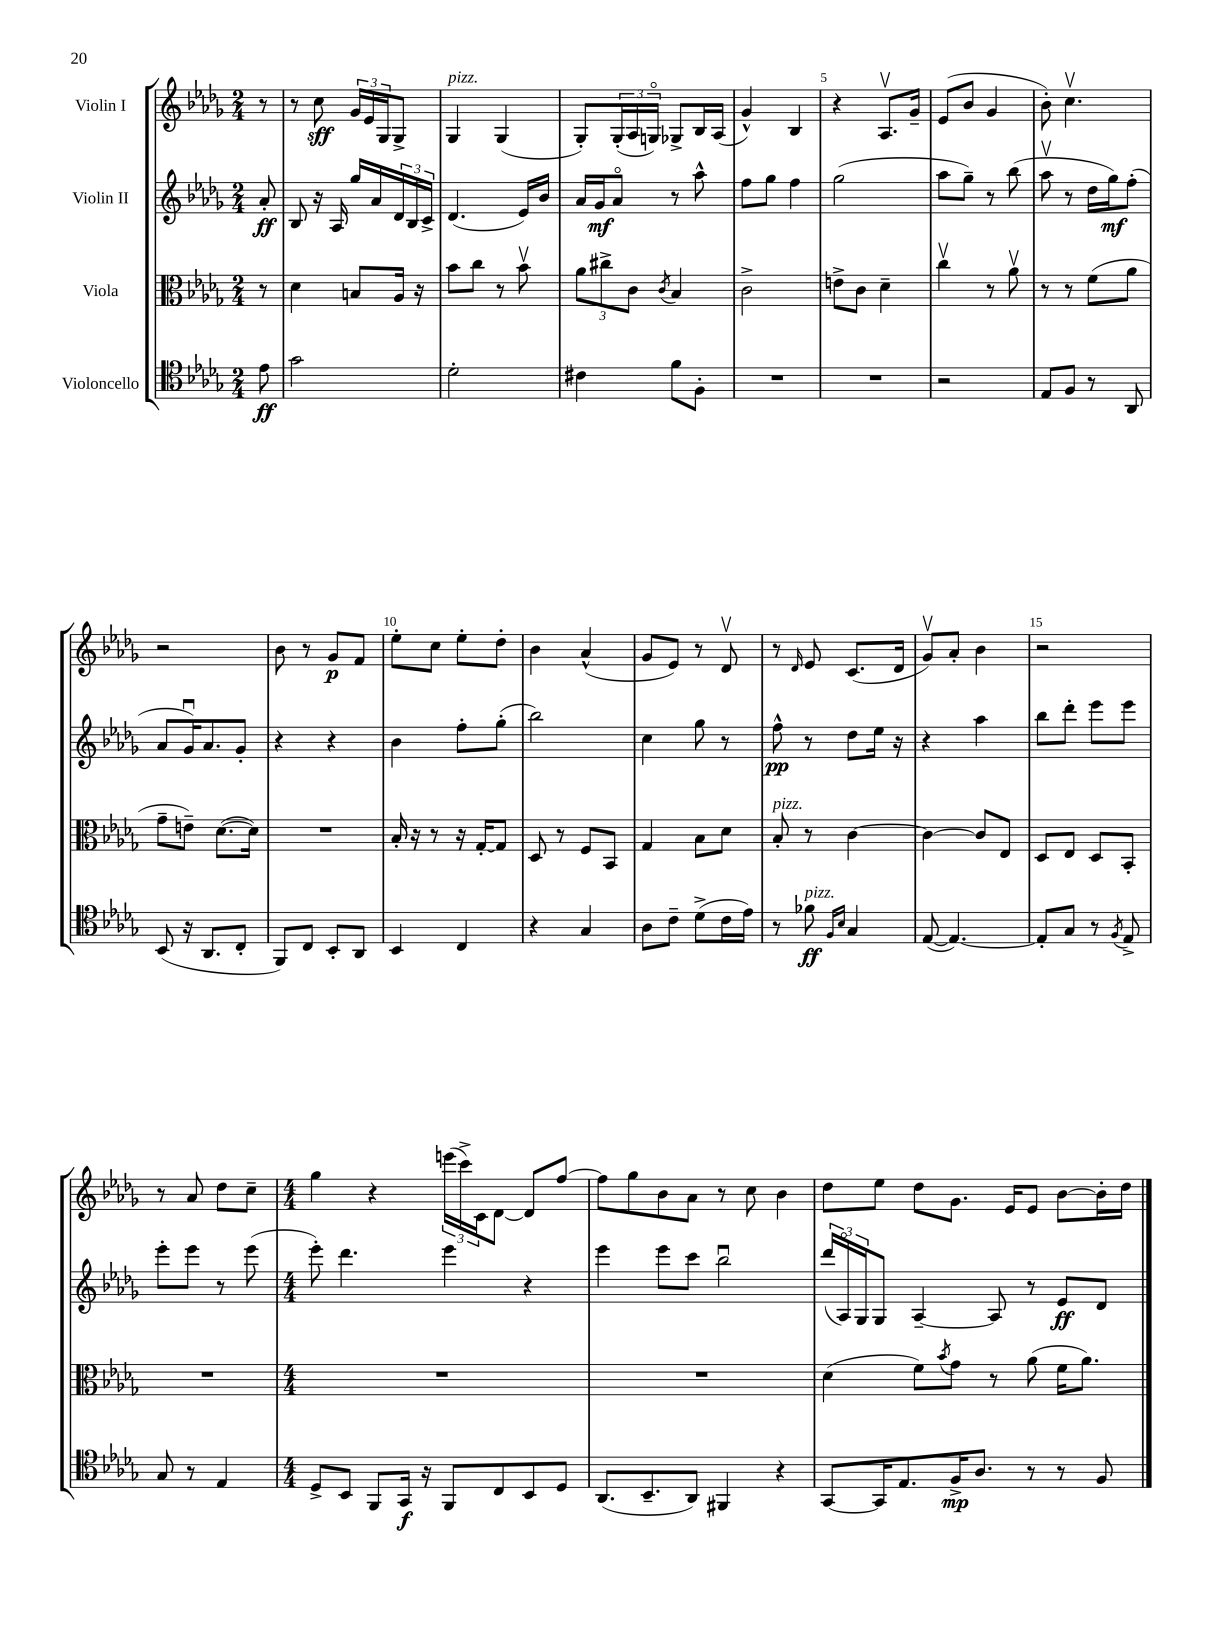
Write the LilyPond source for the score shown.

<<
\new StaffGroup <<
\new Staff = "s0" \with { instrumentName = "Violin I" } {
    \clef treble \key des \major \numericTimeSignature \time 2/4 \partial 8
    r8 |
    r8 c''8\sff \tuplet 3/2 { ges'16 ees'16 ges16 } ges8-> |
    ges4^\markup { \italic "pizz." } ges4( |
    ges8-.) \tuplet 3/2 { ges16-.( aes16 g16\flageolet) } ges8-> bes16 aes16( |
    ges'4-^) bes4 |
    r4 aes8.\upbow ges'16-- |
    ees'8( bes'8 ges'4 |
    bes'8-.) c''4.\upbow |
    r2 |
    bes'8 r8 ges'8\p f'8 |
    ees''8-. c''8 ees''8-. des''8-. |
    bes'4 aes'4-^( |
    ges'8 ees'8) r8 des'8\upbow |
    r8 \grace { des'16 } ees'8 c'8.( des'16 |
    ges'8\upbow) aes'8-. bes'4 |
    r2 |
    r8 aes'8 des''8 c''8-- |
    \numericTimeSignature \time 4/4 ges''4 r4 \tuplet 3/2 { e'''16( c'''16->) c'16 } des'8~ des'8 f''8~ |
    f''8 ges''8 bes'8 aes'8 r8 c''8 bes'4 |
    des''8 ees''8 des''8 ges'8. ees'16 ees'8 bes'8~ bes'16-. des''16 \bar "|." |
}
\new Staff = "s1" \with { instrumentName = "Violin II" } {
    \clef treble \key des \major \numericTimeSignature \time 2/4 \partial 8
    aes'8-.\ff |
    bes8 r16 aes16 ges''16 aes'16 \tuplet 3/2 { des'16 bes16 c'16-> } |
    des'4.( ees'16) bes'16 |
    aes'16 ges'16\mf aes'8\flageolet r8 aes''8-^ |
    f''8 ges''8 f''4 |
    ges''2( |
    aes''8 ges''8--) r8 bes''8( |
    aes''8\upbow r8 des''16 ges''16\mf) f''8-.( |
    aes'8 ges'16\downbow) aes'8. ges'8-. |
    r4 r4 |
    bes'4 f''8-. ges''8-.( |
    bes''2) |
    c''4 ges''8 r8 |
    f''8-^\pp r8 des''8 ees''16 r16 |
    r4 aes''4 |
    bes''8 des'''8-. ees'''8 ees'''8 |
    ees'''8-. ees'''8 r8 ees'''8( |
    \numericTimeSignature \time 4/4 ees'''8-.) des'''4. ees'''4 r4 |
    ees'''4 ees'''8 c'''8 bes''2\downbow |
    \tuplet 3/2 { des'''16( aes16\flageolet) ges16 } ges8 aes4~-- aes8 r8 ees'8\ff des'8 \bar "|." |
}
\new Staff = "s2" \with { instrumentName = "Viola" } {
    \clef alto \key des \major \numericTimeSignature \time 2/4 \partial 8
    r8 |
    des'4 b8 aes16 r16 |
    bes'8 c''8 r8 bes'8\upbow |
    \tuplet 3/2 { aes'8 cis''8-> c'8 } \acciaccatura { c'8 } bes4 |
    c'2-> |
    e'8-> c'8 des'4-- |
    c''4\upbow r8 aes'8\upbow |
    r8 r8 f'8( aes'8 |
    ges'8-- e'8--) des'8.~( des'16) |
    R2 |
    bes16-. r16 r8 r16 ges16~-. ges8 |
    des8 r8 f8 bes,8 |
    ges4 bes8 des'8 |
    bes8-.^\markup { \italic "pizz." } r8 c'4~ |
    c'4~ c'8 ees8 |
    des8 ees8 des8 bes,8-. |
    R2 |
    \numericTimeSignature \time 4/4 R1 |
    R1 |
    des'4( f'8) \acciaccatura { bes'8 } ges'8 r8 aes'8( f'16 aes'8.) \bar "|." |
}
\new Staff = "s3" \with { instrumentName = "Violoncello" } {
    \clef tenor \key des \major \numericTimeSignature \time 2/4 \partial 8
    ees'8\ff |
    ges'2 |
    des'2-. |
    cis'4 f'8 f8-. |
    R2 |
    R2 |
    r2 |
    ees8 f8 r8 aes,8 |
    bes,8( r16 aes,8. c8-. |
    f,8) c8 bes,8-. aes,8 |
    bes,4 c4 |
    r4 ges4 |
    aes8 c'8-- des'8->( c'16 ees'16) |
    r8 fes'8\ff^\markup { \italic "pizz." } \grace { f16 bes16 } ges4 |
    ees8~( ees4.~) |
    ees8-. ges8 r8 \acciaccatura { f8 } ees8-> |
    ges8 r8 ees4 |
    \numericTimeSignature \time 4/4 des8-> bes,8 f,8 ges,16\f r16 f,8 c8 bes,8 des8 |
    aes,8.( bes,8.-- aes,8) fis,4 r4 |
    ges,8~ ges,16 ees8. f16->\mp aes8. r8 r8 f8 \bar "|." |
}
>>
>>
\layout { \context { \Score \override BarNumber.break-visibility = ##(#f #t #t) barNumberVisibility = #(every-nth-bar-number-visible 5) } }
